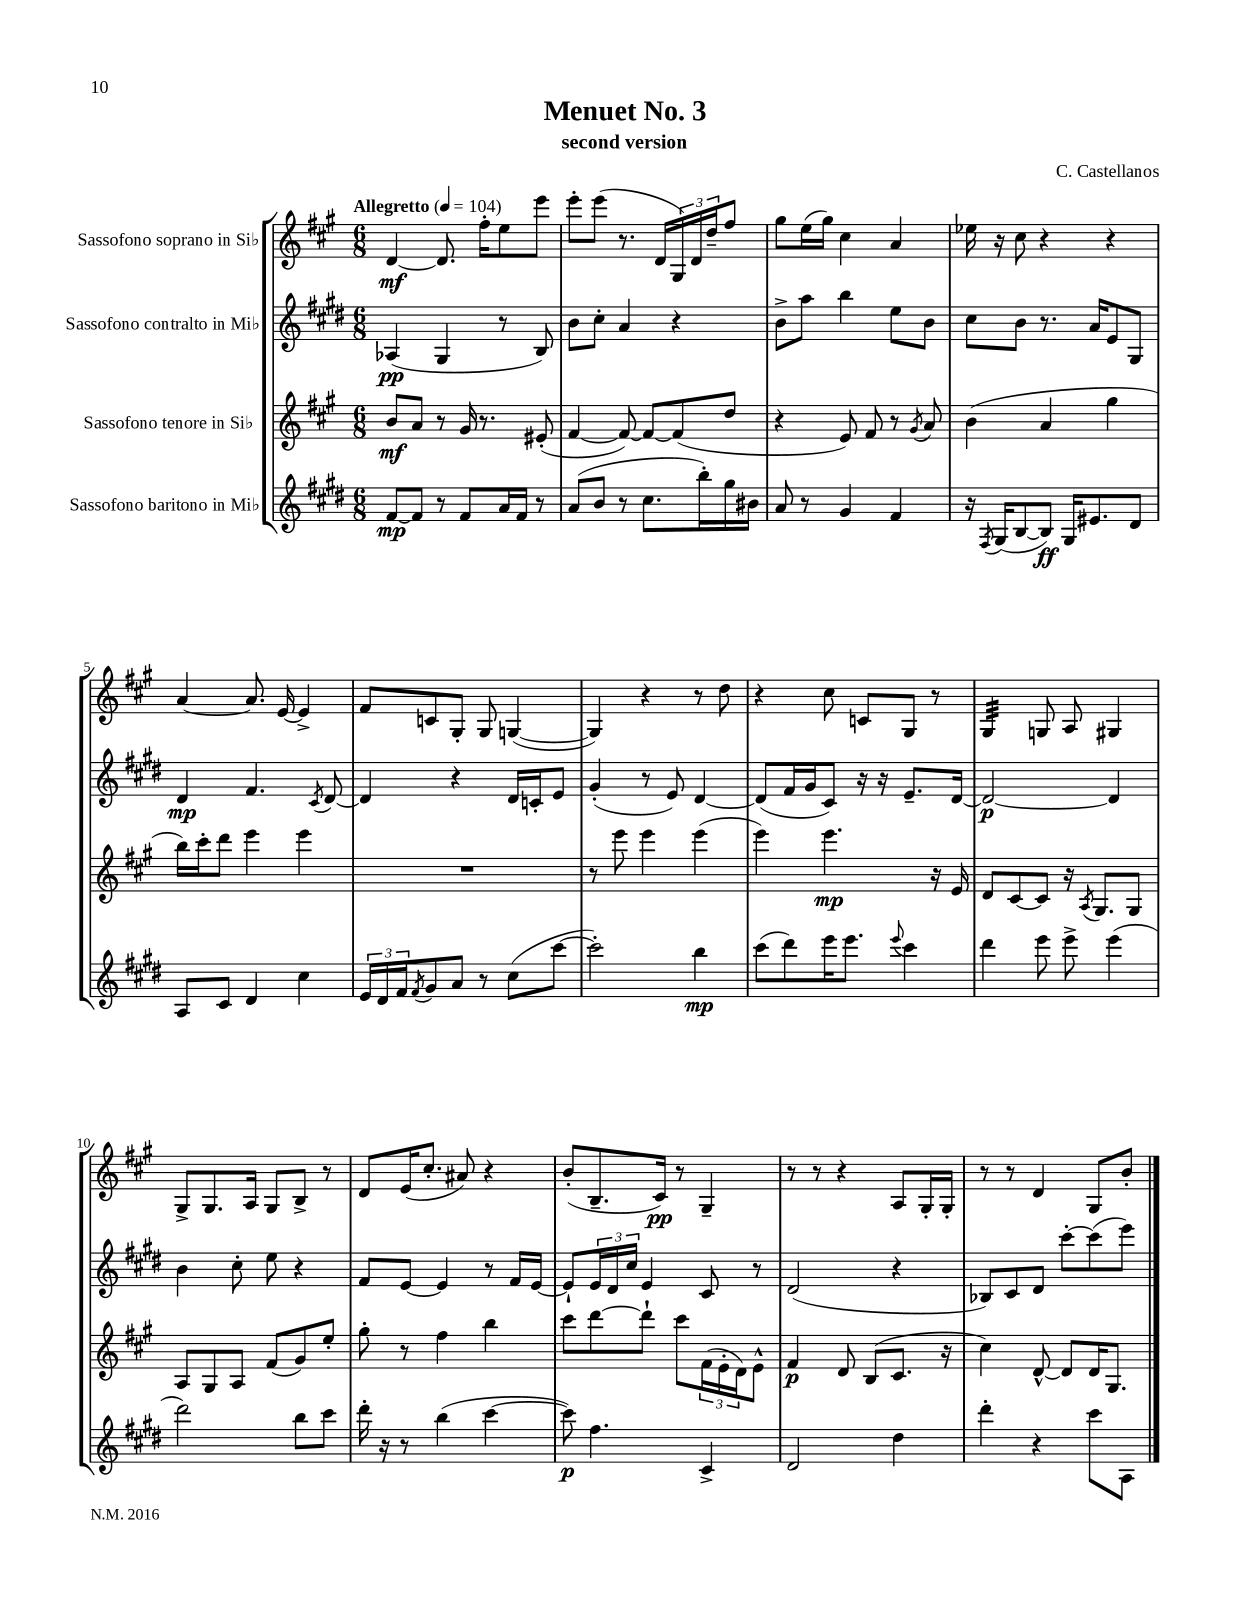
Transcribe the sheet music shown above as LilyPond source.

\header { title = "Menuet No. 3" composer = "C. Castellanos" subtitle = "second version" }
<<
\new StaffGroup <<
\new Staff = "s0" \with { instrumentName = "Sassofono soprano in Sib" } {
    \clef treble \key a \major \numericTimeSignature \time 6/8 \tempo "Allegretto" 4 = 104
    d'4~\mf d'8. fis''16-. e''8 e'''8 |
    e'''8-. e'''8( r8. d'16 \tuplet 3/2 { gis16) d'16 d''16-- } fis''8 |
    gis''8 e''16( gis''16) cis''4 a'4 |
    ees''16 r16 cis''8 r4 r4 |
    a'4~ a'8. e'16~ e'4-> |
    fis'8 c'8 gis8-. gis8 g4~( |
    g4) r4 r8 d''8 |
    r4 cis''8 c'8 gis8 r8 |
    gis4:32 g8 a8 gis4 |
    gis8-> gis8. a16 gis8 b8-> r8 |
    d'8 e'16( cis''8.-. ais'8) r4 |
    b'8-.( b8.-- cis'16\pp) r8 gis4-- |
    r8 r8 r4 a8 gis16-. gis16-. |
    r8 r8 d'4 gis8 b'8-. \bar "|." |
}
\new Staff = "s1" \with { instrumentName = "Sassofono contralto in Mib" } {
    \clef treble \key e \major \numericTimeSignature \time 6/8
    aes4\pp( gis4 r8 b8) |
    b'8 cis''8-. a'4 r4 |
    b'8-> a''8 b''4 e''8 b'8 |
    cis''8 b'8 r8. a'16 e'8 gis8 |
    dis'4\mp fis'4. \acciaccatura { cis'8 } dis'8~ |
    dis'4 r4 dis'16 c'16-. e'8 |
    gis'4-.( r8 e'8) dis'4~ |
    dis'8( fis'16 gis'16 cis'8) r16 r16 e'8.-- dis'16~ |
    dis'2~\p dis'4 |
    b'4 cis''8-. e''8 r4 |
    fis'8 e'8~ e'4 r8 fis'16 e'16~ |
    e'8-! \tuplet 3/2 { e'16 dis'16 cis''16 } e'4 cis'8 r8 |
    dis'2( r4 |
    bes8) cis'8 dis'8 cis'''8~-. cis'''8( e'''8) \bar "|." |
}
\new Staff = "s2" \with { instrumentName = "Sassofono tenore in Sib" } {
    \clef treble \key a \major \numericTimeSignature \time 6/8
    b'8\mf a'8 r8 gis'16 r8. eis'8-.( |
    fis'4~ fis'8~) fis'8~ fis'8( d''8 |
    r4 e'8) fis'8 r8 \acciaccatura { gis'8 } a'8 |
    b'4( a'4 gis''4 |
    b''16) cis'''16-. d'''8 e'''4 e'''4 |
    R2. |
    r8 e'''8 e'''4 e'''4( |
    e'''4) e'''4.\mp r16 e'16 |
    d'8 cis'8~ cis'8 r16 \acciaccatura { a8 } gis8. gis8 |
    a8 gis8 a8 fis'8( gis'8) e''8-. |
    gis''8-. r8 fis''4 b''4 |
    cis'''8 d'''8~ d'''8-! cis'''8 \tuplet 3/2 { fis'16( e'16-. d'16) } e'8-^ |
    fis'4\p d'8 b8( cis'8. r16 |
    cis''4) d'8~-^ d'8 d'16 gis8. \bar "|." |
}
\new Staff = "s3" \with { instrumentName = "Sassofono baritono in Mib" } {
    \clef treble \key e \major \numericTimeSignature \time 6/8
    fis'8~\mp fis'8 r8 fis'8 a'16 fis'16 r8 |
    a'8( b'8 r8 cis''8. b''16-.) gis''16 bis'16 |
    a'8 r8 gis'4 fis'4 |
    r16 \acciaccatura { fis8 } gis16( b8~ b8\ff) gis16 eis'8. dis'8 |
    a8 cis'8 dis'4 cis''4 |
    \tuplet 3/2 { e'16 dis'16 fis'16 } \acciaccatura { fis'8 } gis'8 a'8 r8 cis''8( cis'''8~ |
    cis'''2-.) b''4\mp |
    cis'''8( dis'''8) e'''16 e'''8. \appoggiatura { e'''8 } cis'''4 |
    dis'''4 e'''8 e'''8-> e'''4( |
    dis'''2) b''8 cis'''8 |
    dis'''16-. r16 r8 b''4( cis'''4~ |
    cis'''8\p) fis''4. cis'4-> |
    dis'2 dis''4 |
    dis'''4-. r4 cis'''8 a8 \bar "|." |
}
>>
>>
